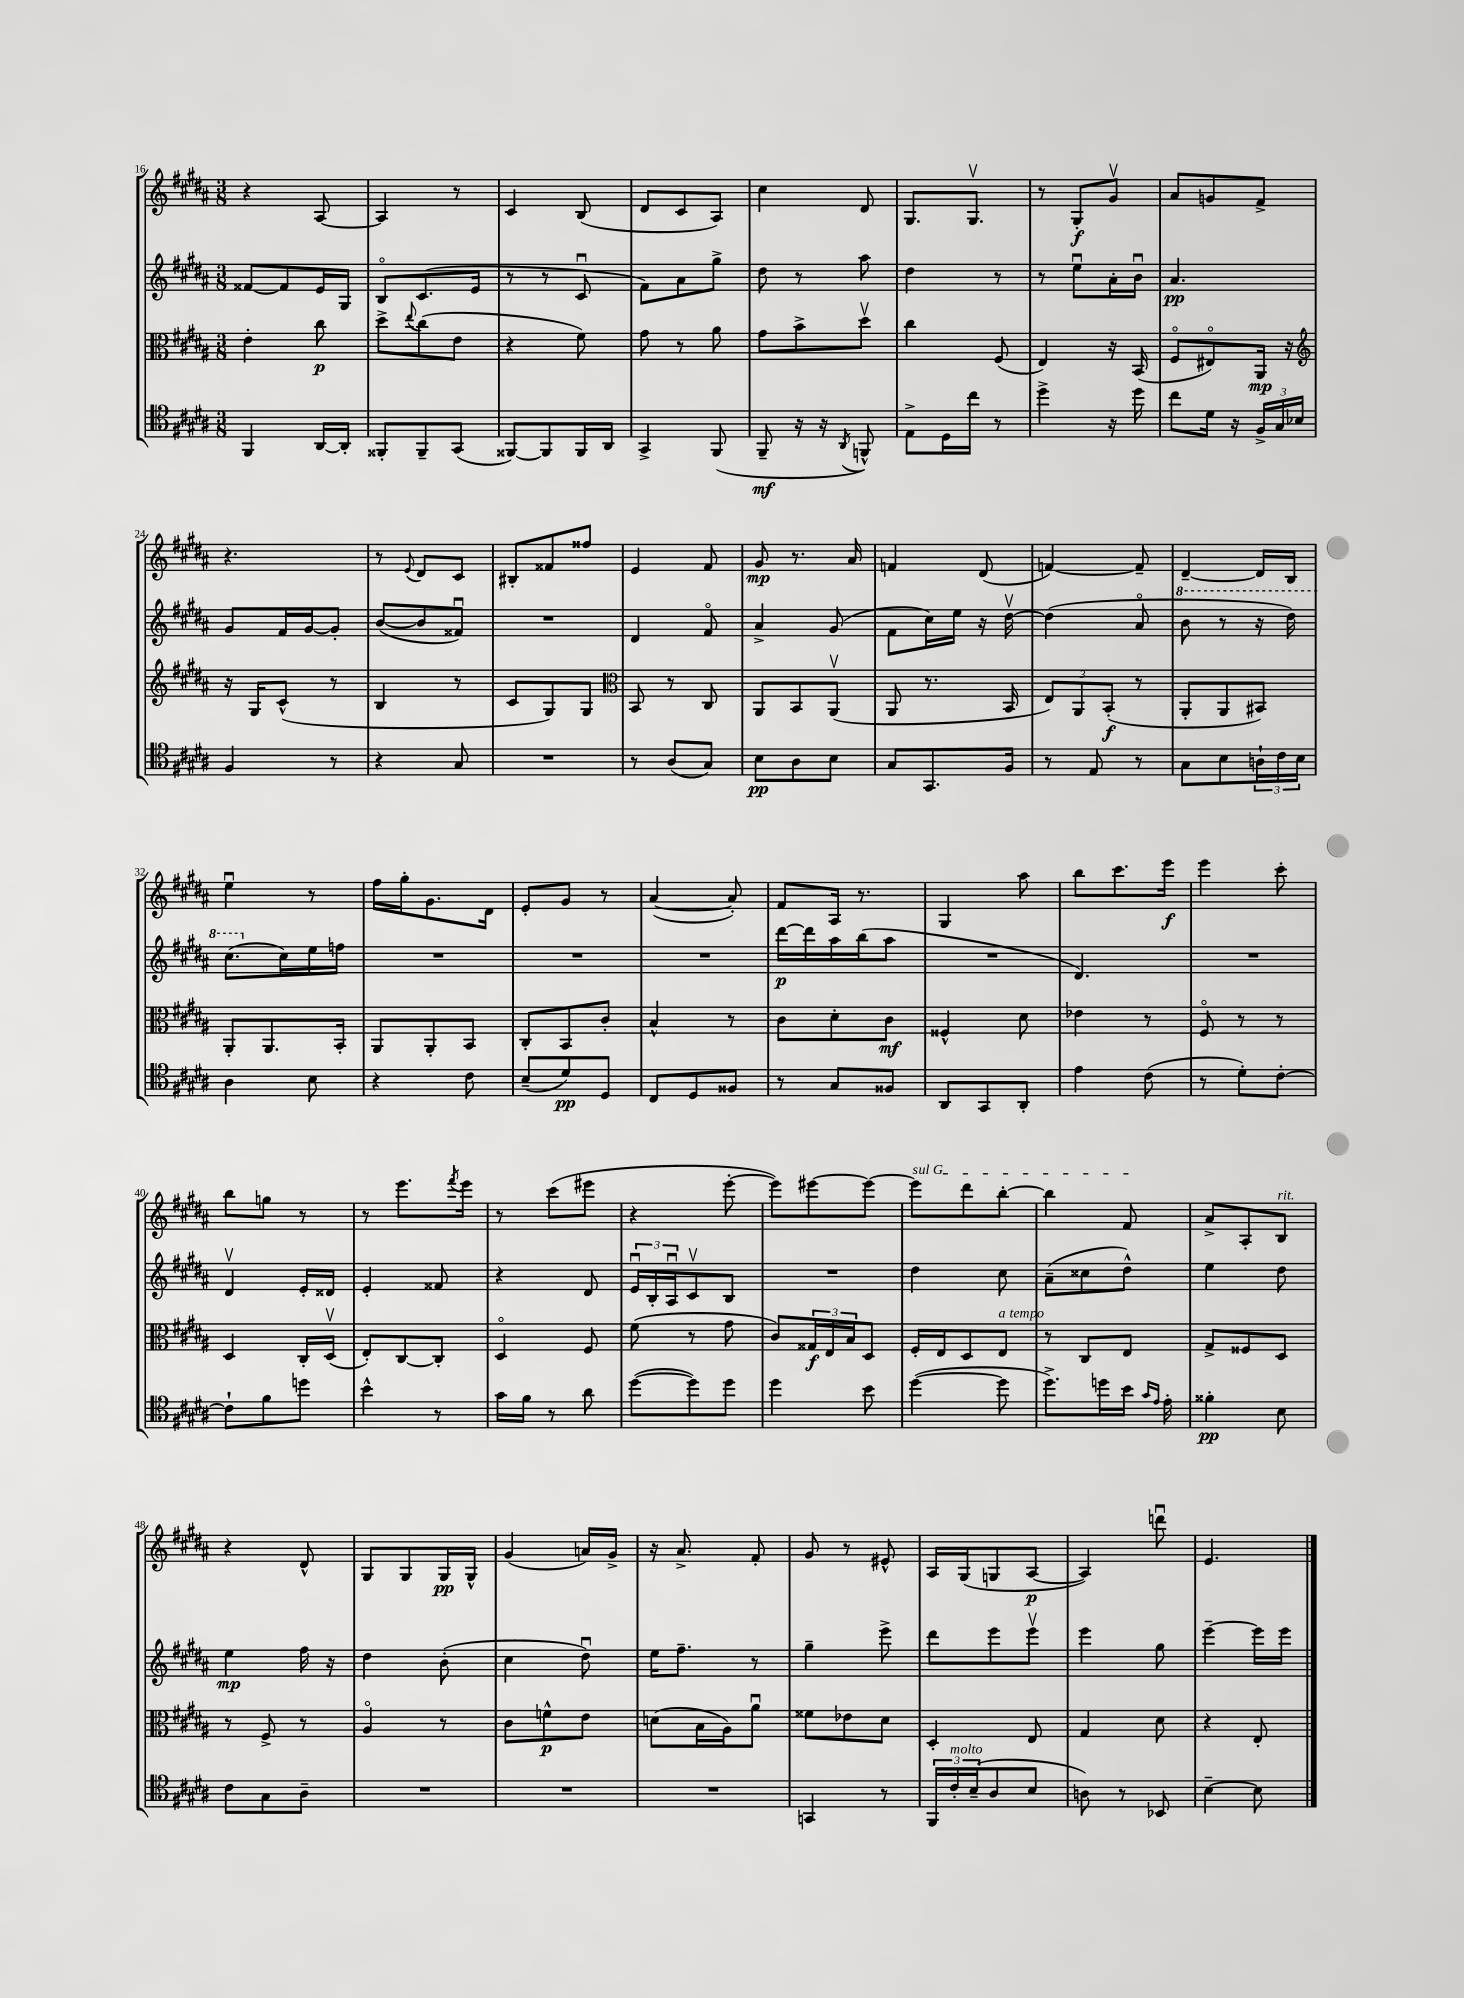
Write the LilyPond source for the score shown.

<<
\new StaffGroup <<
\new Staff = "s0" {
    \clef treble \key b \major \numericTimeSignature \time 3/8
    r4 ais8~ |
    ais4 r8 |
    cis'4 b8( |
    dis'8 cis'8 ais8) |
    cis''4 dis'8 |
    gis8. gis8.\upbow |
    r8 gis8-.\f gis'8\upbow |
    ais'8 g'8 fis'8-> |
    r4. |
    r8 \appoggiatura { e'8 } dis'8 cis'8 |
    bis8-. fisis'8 fisis''8 |
    e'4 fis'8 |
    gis'8\mp r8. ais'16 |
    f'4 dis'8( |
    f'4~) f'8-- |
    dis'4~-- dis'16 b16 |
    e''4\downbow r8 |
    fis''16 gis''16-. gis'8. dis'16 |
    e'8-. gis'8 r8 |
    ais'4~( ais'8-.) |
    fis'8 ais16 r8. |
    gis4 ais''8 |
    b''8 cis'''8. e'''16\f |
    e'''4 cis'''8-. |
    b''8 g''8 r8 |
    r8 e'''8. \acciaccatura { fis'''8 } e'''16 |
    r8 cis'''8( eis'''8 |
    r4 e'''8~-. |
    e'''8) eis'''8~ eis'''8~ |
    \once \override TextSpanner.bound-details.left.text = \markup { \italic "sul G" } eis'''8\startTextSpan dis'''8 b''8~-. |
    b''4 fis'8\stopTextSpan |
    ais'8-> ais8-. b8^\markup { \italic "rit." } |
    r4 dis'8-^ |
    gis8 gis8 gis16\pp gis16-^ |
    gis'4( a'16) gis'16-> |
    r16 ais'8.-> fis'8-. |
    gis'8 r8 eis'8-^ |
    ais16 gis16( g8 ais8~\p |
    ais4) d'''8\downbow |
    e'4. \bar "|." |
}
\new Staff = "s1" {
    \clef treble \key b \major \numericTimeSignature \time 3/8
    fisis'8~ fisis'8 e'16 gis16 |
    b8\flageolet cis'8.( e'16 |
    r8 r8 cis'8\downbow |
    fis'8) ais'8 gis''8-> |
    dis''8 r8 ais''8 |
    dis''4 r8 |
    r8 e''8\downbow ais'16-. b'16\downbow |
    ais'4.\pp |
    gis'8 fis'16 gis'16~ gis'8-. |
    b'8~( b'8 fisis'8\downbow) |
    R4. |
    dis'4 fis'8\flageolet |
    ais'4-> gis'8( |
    fis'8 cis''16) e''16 r16 dis''16~\upbow |
    dis''4( ais'8\flageolet |
    \ottava #1 b''8 r8 r16 dis'''16) |
    cis'''8.( \ottava #0 cis''16) e''16 f''16 |
    R4. |
    R4. |
    R4. |
    dis'''16~\p dis'''16 ais''16 b''16( ais''8 |
    R4. |
    dis'4.) |
    R4. |
    dis'4\upbow e'16-. disis'16 |
    e'4-. fisis'8 |
    r4 dis'8 |
    \tuplet 3/2 { e'16\downbow b16-. ais16\downbow } cis'8\upbow b8 |
    R4. |
    dis''4 cis''8 |
    ais'8--( cisis''8 dis''8-^) |
    e''4 dis''8 |
    e''4\mp fis''16 r16 |
    dis''4 b'8-.( |
    cis''4 dis''8\downbow) |
    e''16 fis''8.-- r8 |
    gis''4-- e'''8-> |
    dis'''8 e'''8 e'''8\upbow |
    e'''4 gis''8 |
    e'''4~-- e'''16 e'''16 \bar "|." |
}
\new Staff = "s2" {
    \clef alto \key b \major \numericTimeSignature \time 3/8
    e'4-. cis''8\p |
    dis''8-> \appoggiatura { e''8 } cis''8( e'8 |
    r4 fis'8) |
    gis'8 r8 ais'8 |
    gis'8 b'8-> dis''8\upbow |
    cis''4 fis8( |
    e4) r16 b,16( |
    fis8\flageolet eis8\flageolet) ais,16\mp r16 |
    \clef treble r16 gis16 cis'8-^( r8 |
    b4 r8 |
    cis'8 gis8) gis8 |
    \clef alto b,8 r8 cis8 |
    ais,8 b,8 ais,8\upbow( |
    ais,8 r8. b,16 |
    \tuplet 3/2 { e8) ais,8 b,8-.\f( } r8 |
    ais,8-. ais,8 bis,8) |
    ais,8-. ais,8. b,16-. |
    ais,8 ais,8-. b,8 |
    cis8-. b,8 cis'8-. |
    b4-^ r8 |
    cis'8 dis'8-. cis'8\mf |
    fisis4-^ dis'8 |
    ees'4 r8 |
    fis8\flageolet r8 r8 |
    dis4 cis16-. dis16\upbow( |
    e8-.) cis8~ cis8-. |
    dis4\flageolet fis8 |
    fis'8( r8 gis'8 |
    cis'8) \tuplet 3/2 { gisis16\f e16 b16 } dis8 |
    fis16-. e16 dis8 e8^\markup { \italic "a tempo" } |
    r8 cis8 e8 |
    gis8-> fisis8 dis8 |
    r8 fis8-> r8 |
    ais4\flageolet r8 |
    cis'8 f'8-^\p e'8 |
    d'8( b16 ais16) ais'8\downbow |
    fisis'8 ees'8 dis'8 |
    dis4-. e8 |
    gis4 dis'8 |
    r4 e8-. \bar "|." |
}
\new Staff = "s3" {
    \clef tenor \key b \major \numericTimeSignature \time 3/8
    fis,4 ais,16~ ais,16-. |
    fisis,8-. fisis,8-- gis,8( |
    fisis,8~) fisis,8 fisis,16 ais,16 |
    gis,4-> fis,8( |
    fis,8--\mf r16 r16 \acciaccatura { ais,8 } f,8-^) |
    e8-> dis16 cis''16 r8 |
    dis''4-> r16 dis''16 |
    cis''8 dis'16 r16 \tuplet 3/2 { fis16-> gis16 bes16 } |
    fis4 r8 |
    r4 gis8 |
    R4. |
    r8 ais8( gis8) |
    b8\pp ais8 b8 |
    gis8 gis,8. fis16 |
    r8 e8 r8 |
    gis8 b8 \tuplet 3/2 { a16-! cis'16 b16 } |
    ais4 b8 |
    r4 cis'8 |
    b8--( dis'8\pp) dis8 |
    cis8 dis8 fisis8 |
    r8 gis8 fisis8 |
    ais,8 gis,8 ais,8-. |
    e'4 cis'8( |
    r8 dis'8-.) cis'8~-. |
    cis'8-! fis'8 d''8 |
    b'4-^ r8 |
    gis'16 fis'16 r8 ais'8 |
    dis''8~( dis''8) dis''8 |
    dis''4 b'8 |
    dis''4~( dis''8 |
    dis''8.->) d''16 b'16 \grace { gis'16 e'16 } e'16-. |
    fisis'4-.\pp b8 |
    cis'8 gis8 ais8-- |
    R4. |
    R4. |
    R4. |
    g,4 r8 |
    \tuplet 3/2 { fis,16 cis'16-.^\markup { \italic "molto" } b16--( } ais8 b8 |
    a8) r8 bes,8 |
    b4~-- b8 \bar "|." |
}
>>
>>
\layout { \context { \Score currentBarNumber = #16 } }
